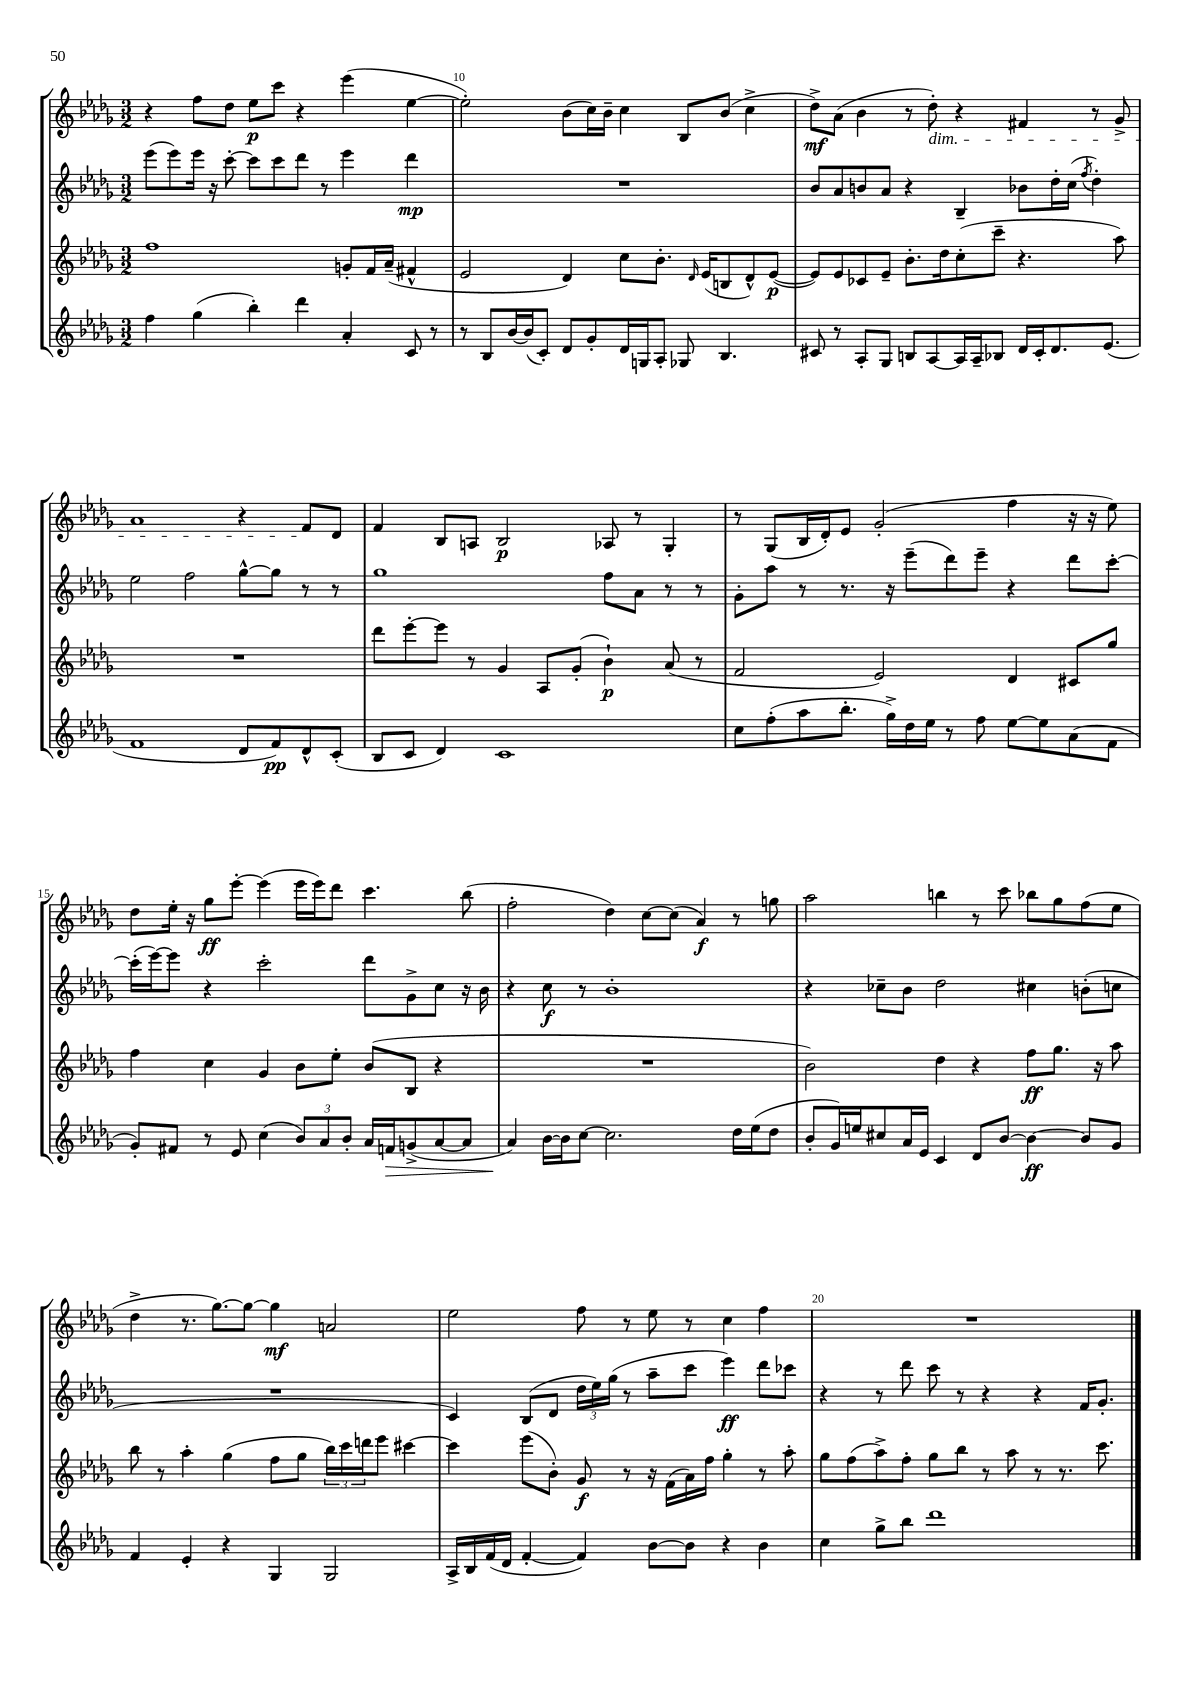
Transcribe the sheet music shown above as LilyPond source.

<<
\new StaffGroup <<
\new Staff = "s0" {
    \clef treble \key des \major \numericTimeSignature \time 3/2
    r4 f''8 des''8 ees''8\p c'''8 r4 ees'''4( ees''4~ |
    ees''2-.) bes'8( c''16) bes'16-- c''4 bes8 bes'8( c''4-> |
    des''8->\mf) aes'8( bes'4 r8 des''8-.\dim) r4 fis'4 r8 ges'8-> |
    aes'1 r4 f'8\! des'8 |
    f'4 bes8 a8 bes2\p aes8 r8 ges4-. |
    r8 ges8( bes16 des'16-.) ees'8 ges'2-.( f''4 r16 r16 ees''8) |
    des''8 ees''16-. r16 ges''8\ff ees'''8~-. ees'''4( ees'''16 ees'''16) des'''8 c'''4. bes''8( |
    f''2-. des''4) c''8~ c''8( aes'4\f) r8 g''8 |
    aes''2 b''4 r8 c'''8 bes''8 ges''8 f''8( ees''8 |
    des''4-> r8. ges''8.~) ges''8~ ges''4\mf a'2 |
    ees''2 f''8 r8 ees''8 r8 c''4 f''4 |
    R1. \bar "|." |
}
\new Staff = "s1" {
    \clef treble \key des \major \numericTimeSignature \time 3/2
    ees'''8( ees'''8) ees'''16 r16 c'''8~-. c'''8 c'''8 des'''8 r8 ees'''4 des'''4\mp |
    R1. |
    bes'8 aes'8 b'8 aes'8 r4 bes4-- bes'8 des''16-. c''16( \acciaccatura { f''8 } des''4-.) |
    ees''2 f''2 ges''8~-^ ges''8 r8 r8 |
    ges''1 f''8 aes'8 r8 r8 |
    ges'8-. aes''8 r8 r8. r16 ees'''8--( des'''8) ees'''8-- r4 des'''8 c'''8~-. |
    c'''16-.( ees'''16~) ees'''8 r4 c'''2-. des'''8 ges'8-> c''8 r16 bes'16 |
    r4 c''8\f r8 bes'1-. |
    r4 ces''8-- bes'8 des''2 cis''4 b'8-.( c''8 |
    R1. |
    c'4) bes8( des'8 \tuplet 3/2 { des''16 ees''16) ges''16( } r8 aes''8-- c'''8 ees'''4\ff) des'''8 ces'''8 |
    r4 r8 des'''8 c'''8 r8 r4 r4 f'16 ges'8.-. \bar "|." |
}
\new Staff = "s2" {
    \clef treble \key des \major \numericTimeSignature \time 3/2
    f''1 g'8-. f'16 aes'16--( fis'4-^ |
    ees'2 des'4) c''8 bes'8.-. \grace { des'16 } ees'16( b8 des'8-^) ees'8~\p( |
    ees'8) ees'8 ces'8 ees'8-- bes'8.-. des''16 c''8-.( c'''8-- r4. aes''8) |
    R1. |
    des'''8 ees'''8~-. ees'''8 r8 ges'4 aes8 ges'8-.( bes'4-!\p) aes'8( r8 |
    f'2 ees'2) des'4 cis'8 ges''8 |
    f''4 c''4 ges'4 bes'8 ees''8-. bes'8( bes8 r4 |
    R1. |
    bes'2) des''4 r4 f''8\ff ges''8. r16 aes''8 |
    bes''8 r8 aes''4-. ges''4( f''8 ges''8 \tuplet 3/2 { bes''16) c'''16 d'''16 } ees'''8 cis'''4~ |
    cis'''4 ees'''8( bes'8-.) ges'8\f r8 r16 f'16( aes'16) f''16 ges''4-. r8 aes''8-. |
    ges''8 f''8( aes''8->) f''8-. ges''8 bes''8 r8 aes''8 r8 r8. c'''8. \bar "|." |
}
\new Staff = "s3" {
    \clef treble \key des \major \numericTimeSignature \time 3/2
    f''4 ges''4( bes''4-.) des'''4 aes'4-. c'8 r8 |
    r8 bes8 bes'16~ bes'16( c'8-.) des'8 ges'8-. des'16 g16 aes8-. ges8 bes4. |
    cis'8 r8 aes8-. ges8 b8 aes8~ aes16 aes16-- bes8 des'16 cis'16-. des'8. ees'8.( |
    f'1 des'8 f'8\pp) des'8-^ c'8-.( |
    bes8 c'8 des'4) c'1 |
    c''8 f''8-.( aes''8 bes''8.-. ges''16->) des''16 ees''16 r8 f''8 ees''8~ ees''8 aes'8( f'8 |
    ges'8-.) fis'8 r8 ees'8 c''4( \tuplet 3/2 { bes'8) aes'8 bes'8-. } aes'16 f'16\> g'8->( aes'8~ aes'8 |
    aes'4\!) bes'16~ bes'16 c''8~ c''2. des''16 ees''16( des''8 |
    bes'8-. ges'16) e''16 cis''8 aes'16 ees'16 c'4 des'8 bes'8~ bes'4~\ff bes'8 ges'8 |
    f'4 ees'4-. r4 ges4 ges2 |
    aes16-> bes16 f'16( des'16 f'4~-. f'4) bes'8~ bes'8 r4 bes'4 |
    c''4 ges''8-> bes''8 des'''1 \bar "|." |
}
>>
>>
\layout { \context { \Score currentBarNumber = #9 \override BarNumber.break-visibility = ##(#f #t #t) barNumberVisibility = #(every-nth-bar-number-visible 5) } }
